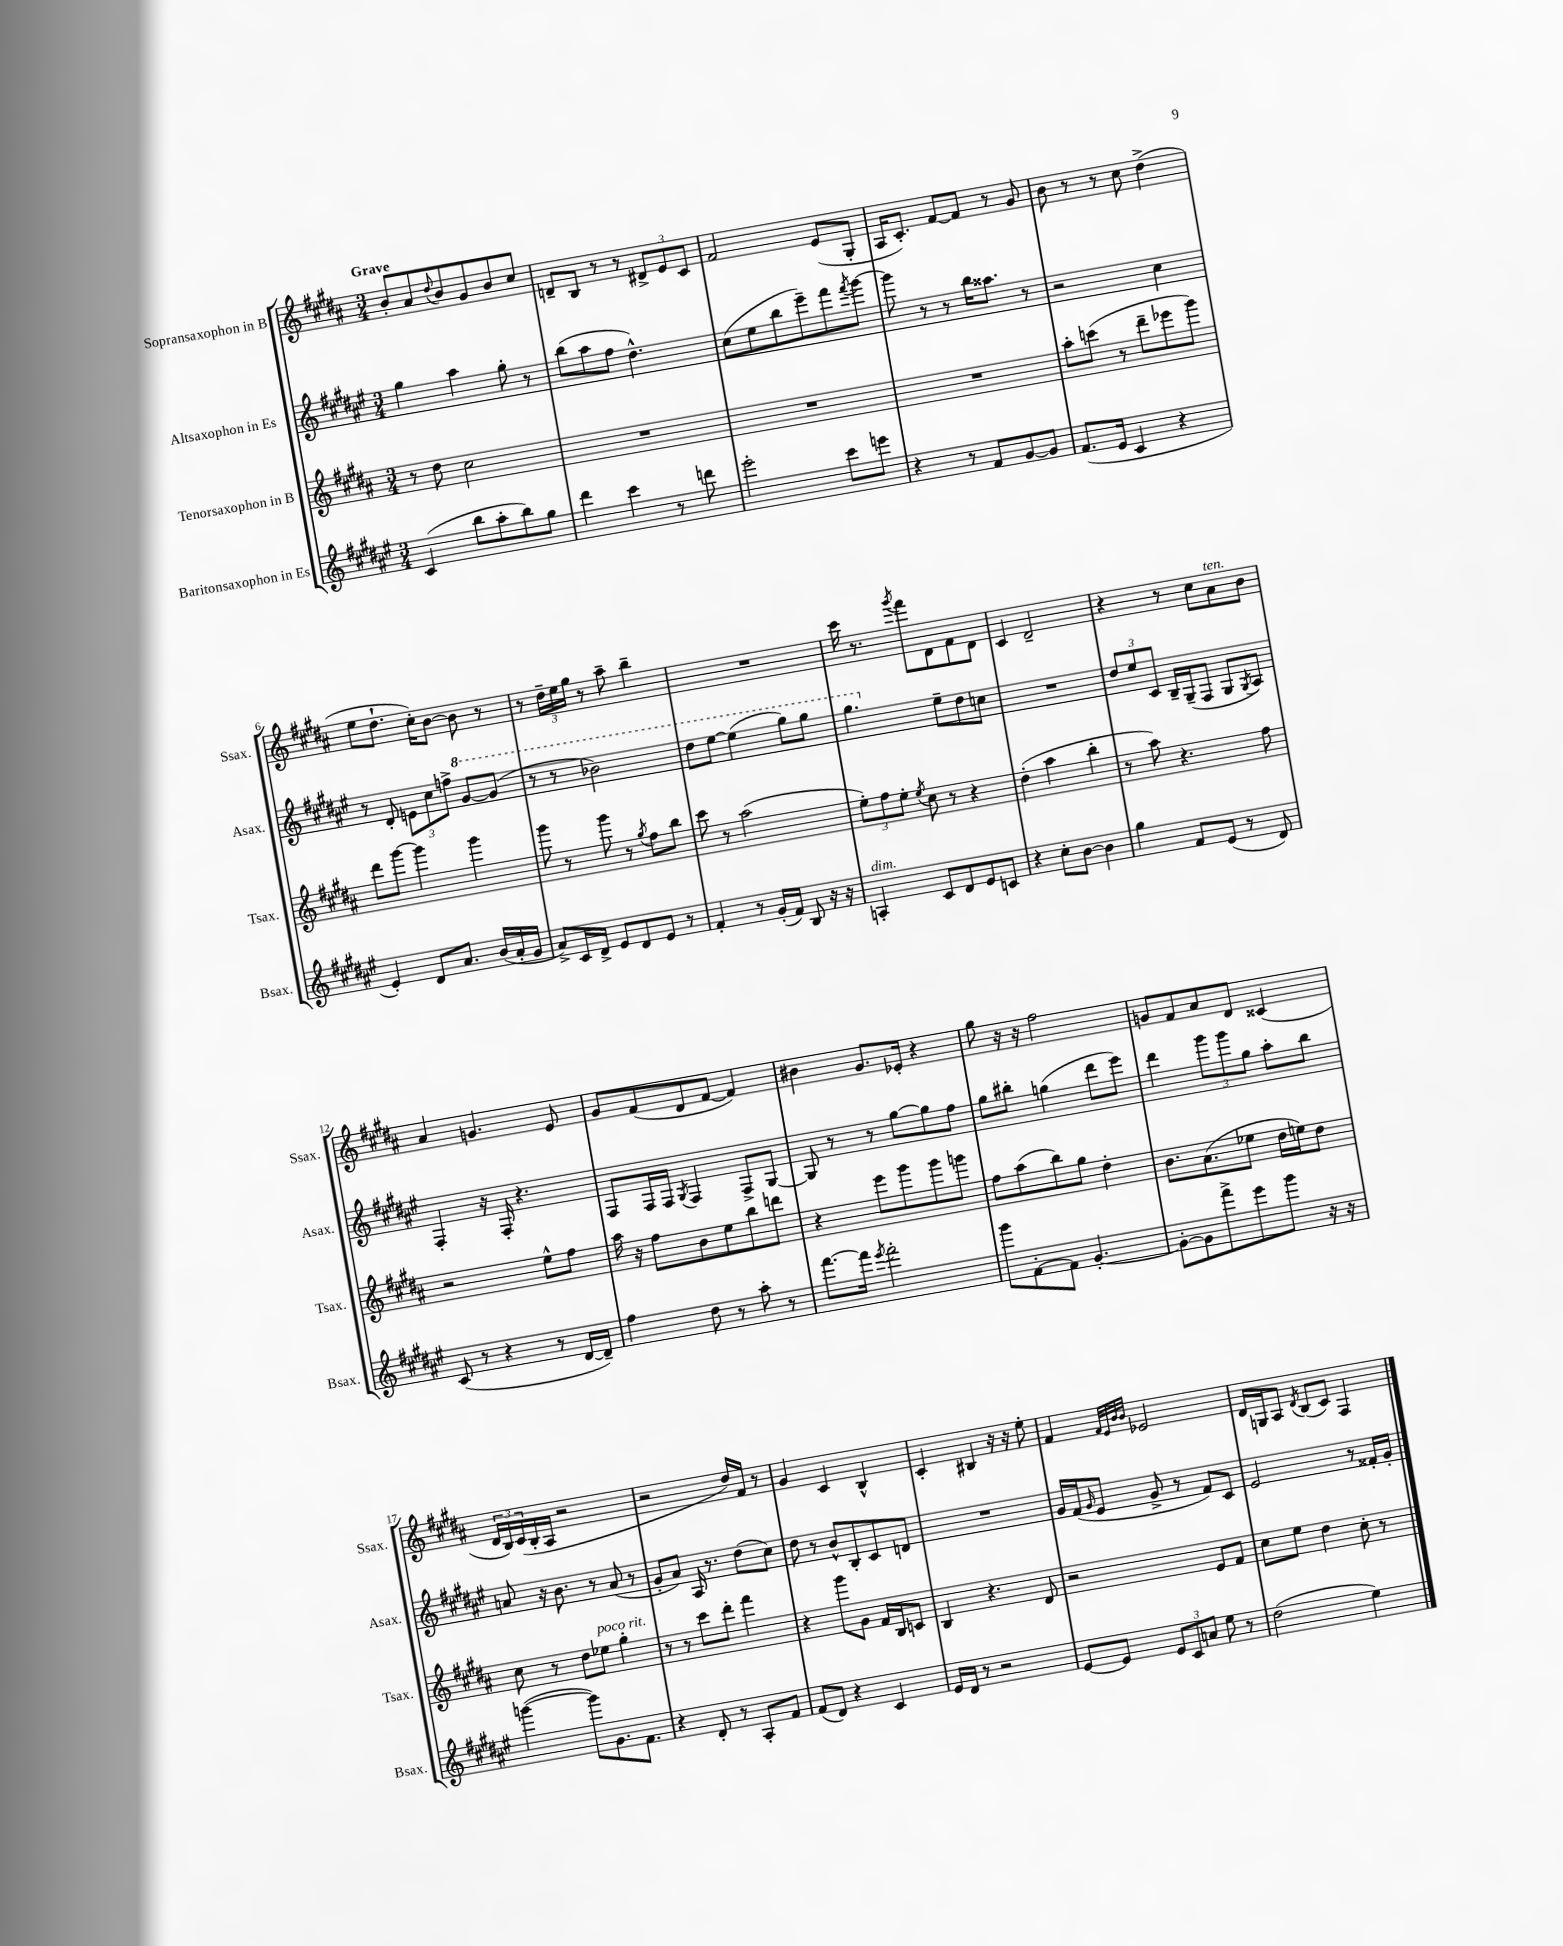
<<
\new StaffGroup <<
\new Staff = "s0" \with { instrumentName = "Sopransaxophon in B" shortInstrumentName = "Ssax." } {
    \clef treble \key b \major \numericTimeSignature \time 3/4 \tempo "Grave"
    b'8-. ais'8 \appoggiatura { dis''8 } b'8 gis'8 b'8 cis''8 |
    d'8-- b8 r8 r8 \tuplet 3/2 { dis'8-> e'8 cis'8 } |
    fis'2 e'8( gis8-. |
    ais16 cis'8.-.) fis'8~ fis'8 r8 gis'8 |
    b'8 r8 r8 cis''8 dis''4->( |
    e''8 dis''8.-! cis''16-.) b'8~ b'8 r8 |
    r8 \tuplet 3/2 { dis''16-- e''16 gis''16 } r8 ais''8-- b''4-- |
    R2. |
    cis'''16 r8. \acciaccatura { gis'''8 } fis'''8 dis'8 fis'8 dis'8 |
    cis'4 dis'2-- |
    r4 r8 cis''8 ais'8^\markup { \italic "ten." } b'8 |
    ais'4 g'4. e'8 |
    gis'8 fis'8( dis'8 fis'8~ fis'4) |
    bis'4 gis'8. ees'16-. r4 |
    gis''8 r16 r16 fis''2 |
    g'8 fis'8 ais'8 dis'8 cisis'4( |
    \tuplet 3/2 { dis'16 b16) cis'16( } b16-. ais16 r2 |
    r2 dis''16) fis'16 r8 |
    gis'4 cis'4 b4-^ |
    cis'4-. bis4 r16 r16 e''8-. |
    fis'4 \grace { fis'32 e'32 b'32 b'32 } ees'2 |
    dis'16 g16 ais8 \acciaccatura { dis'8 } b8( cis'8) fis4 \bar "|." |
}
\new Staff = "s1" \with { instrumentName = "Altsaxophon in Es" shortInstrumentName = "Asax." } {
    \clef treble \key fis \major \numericTimeSignature \time 3/4
    gis''4 ais''4 gis''8-. r8 |
    b''8( ais''8 fis''8 dis''4.-^) |
    cis''8( eis''8 b''8 eis'''8--) fis'''8 \acciaccatura { fis'''8 } gis'''8~ |
    gis'''8 r8 r8 b''16 aisis''8. r8 |
    r2 cis''4 |
    r8 dis'8-. \tuplet 3/2 { e'8 cis''8 f''8-> } \ottava #1 gis''8~ gis''8( |
    r8 r8 bes''2) |
    dis'''8 eis'''8~ eis'''4( gis'''8) gis'''8 |
    gis'''4. \ottava #0 eis''8-- dis''8 c''8 |
    R2. |
    \tuplet 3/2 { dis''8 eis''8 cis'8 } b16-- gis16--( fis8 gis8 \acciaccatura { gis8 } ais8) |
    fis4-. r16 fis16-. r4. |
    fis8 fis16 fis16 \acciaccatura { gis8 } fis4 fis8-> gis8~ |
    gis8 r8 r8 gis''8~ gis''8 fis''8 |
    gis''8 bis''8-. g''4( dis'''8 eis'''8) |
    dis'''4 \tuplet 3/2 { gis'''8 gis'''8 gis''8 } ais''8-. b''8 |
    a'8 r16 b'8. r8 a'8( r8 |
    gis'8-. ais'8) ais16 r8. dis''8( cis''8) |
    dis''8 r8 b'8-^ b8-. cis'8 d'8 |
    R2. |
    gis'16 fis'16( \grace { gis'16 } eis'8 gis'8-> r8 fis'8) cis'8 |
    eis'2 r8 fisis'16-. gis'16-. \bar "|." |
}
\new Staff = "s2" \with { instrumentName = "Tenorsaxophon in B" shortInstrumentName = "Tsax." } {
    \clef treble \key b \major \numericTimeSignature \time 3/4
    r8 dis''8 cis''2 |
    R2. |
    R2. |
    R2. |
    ais''8-. c'''8( r8 dis'''8-- ees'''8 gis'''8) |
    dis'''8 gis'''8~ gis'''4 gis'''4 |
    gis'''8 r8 gis'''8 r8 \acciaccatura { gis''8 } fis''8 b''8 |
    cis'''8 r8 ais''2( |
    \tuplet 3/2 { e''8-.) fis''8 e''8-. } \acciaccatura { e''8 } cis''8 r8 r4 |
    dis''4-.( ais''4 b''4-. |
    r8 ais''8) r4. fis''8 |
    r2 e''8-^ fis''8 |
    ais''16 r16 fis''8 b'8 e''8 b''8 d'''8 |
    r4 e'''8 gis'''8 gis'''8 g'''8 |
    fis''8 ais''8( b''8) gis''8 dis''4-. |
    b'8. ais'8.( ees''8 dis''16 e''16) dis''8 |
    cis''8 r8 dis''8 ees''8^\markup { \italic "poco rit." } gis''4-. |
    r8 r8 cis'''8 dis'''8-. fis'''4 |
    r4 gis'''8 gis'8 fis'16 b16 c'8 |
    b4 r4. dis'8 |
    r2 e'8 fis'8 |
    cis''8 e''8 dis''4 cis''8-. r8 \bar "|." |
}
\new Staff = "s3" \with { instrumentName = "Baritonsaxophon in Es" shortInstrumentName = "Bsax." } {
    \clef treble \key fis \major \numericTimeSignature \time 3/4
    cis'4( b''8 ais''8-. b''8) gis''8 |
    dis'''4 cis'''4 r8 d'''8 |
    eis'''2-. cis'''8 e'''8 |
    r4 r8 fis'8 gis'8~ gis'8 |
    fis'8.( eis'16 cis'4 r4 |
    eis'4-.) dis'8 ais'8. b'16( ais'16-. gis'16 |
    ais'8->) cis'16 dis'16-> eis'8 dis'8 eis'8 r8 |
    fis'4-. r8 gis'16-.( fis'16) b8 r16 r16 |
    a4-.^\markup { \italic "dim." } cis'8 dis'8 eis'8 c'8 |
    r4 cis''8-. b'8~ b'4 |
    gis''4 fis'8 eis'8( r8 dis'8) |
    cis'8( r8 r4 r8 dis'16~ dis'16--) |
    fis''4 dis''8 r8 ais''8-. r8 |
    fis'''8.~ fis'''16 \acciaccatura { eis'''8 } fis'''2-. |
    gis'''8 fis'8~-. fis'8 gis'4.~-. |
    gis'8~-. gis'8 fis'''8-> eis'''8 gis'''8 r16 r16 |
    g'''4~( g'''8) gis'8. fis'8. |
    r4 dis'8-. r8 ais8-. fis'8 |
    fis'8( dis'8) r4 cis'4 |
    eis'16 dis'16 r8 r2 |
    eis'8~ eis'8 \tuplet 3/2 { eis'8 cis'8 a'8 } eis''8 r8 |
    dis''2( eis''4) \bar "|." |
}
>>
>>
